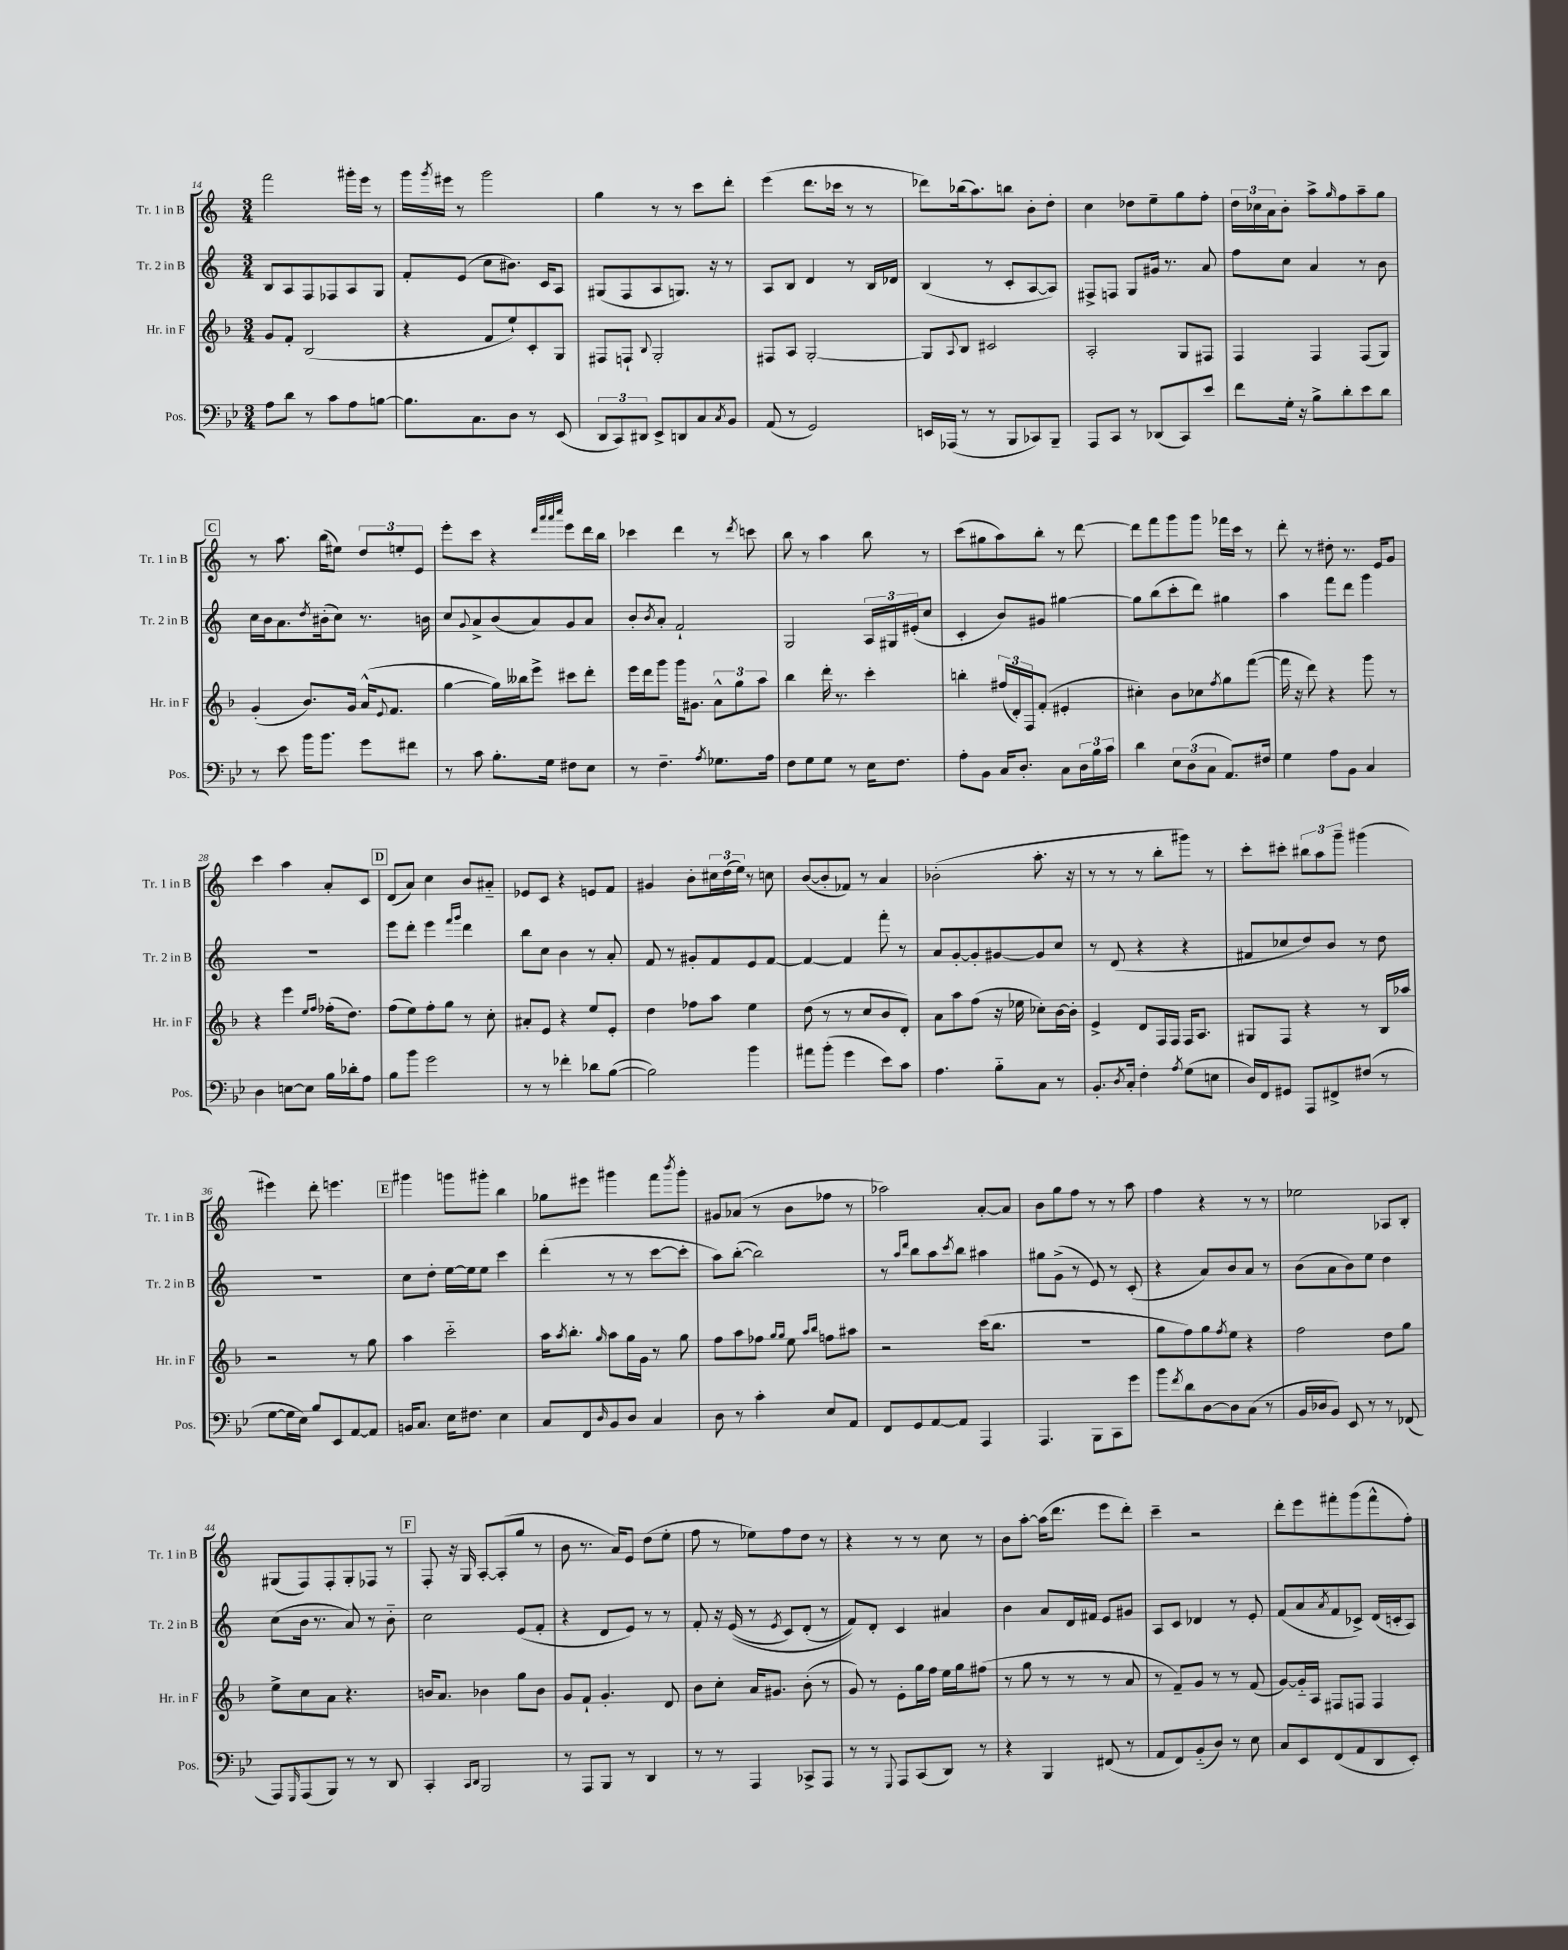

**kern	**kern	**kern	**kern
*staff4	*staff3	*staff2	*staff1
*clefF4	*clefG2	*clefG2	*clefG2
*k[b-e-]	*k[b-]	*k[]	*k[]
*M3/4	*M3/4	*M3/4	*M3/4
8A	8g	8B	2fff
8d	8f'	8A	.
8r	(2B-	8F	.
8c	.	8F-	.
8A	.	8A	16ggg#'
.	.	.	16eee
[8B	.	8G	8r
=	=	=	=
8.B]	4r	8f'	16ggg
.	.	.	8qggg
.	.	.	16eee#
.	.	(8e	8r
8.C	.	.	.
.	8f	8cc	2ggg
8D	8ee`)	8.b#)	.
8r	8c'	.	.
.	.	16c	.
(8EE-	8G	8A	.
=	=	=	=
12DD	8F#	(8G#	4gg
12CC)	.	.	.
.	8F`	8F	.
12DD#	.	.	.
.	8qqB-	.	.
8EE-^	2G'	8A	8r
8DD	.	8.G)	8r
8C	.	.	8ccc
.	.	16r	.
8qC	.	.	.
8BB-	.	8r	8ddd'
=	=	=	=
(8AA	8F#	8A	(4eee
8r	8A	8B	.
2GG)	[2G'	4d	8.ddd
.	.	.	16ccc-
.	.	8r	8r
.	.	16B	8r
.	.	16d-	.
=	=	=	=
16EE	8G]	(4B	8ddd-)
(16AAA-	.	.	.
.	8qqA	.	.
8r	8B-	.	(16bb-
.	.	.	8.aa)
8r	2c#	8r	.
8BBB-	.	8c'	8bb
8CC-)	.	[8A	8b'
8BBB-~	.	8A])	8dd'
=	=	=	=
8AAA	2A'	8F#^	4cc
8CC	.	8F	.
8r	.	8G	8dd-
(8DD-	.	16g#	8ee~
.	.	8.r	.
8CC)	8G	.	8gg
8e-	8F#	8a	8ff'
=	=	=	=
8f	4F	8ff	24dd
.	.	.	24cc-
.	.	.	24a
16G'	.	8cc	8b'
16r	.	.	.
8B-^	4F	4a	8aa^
.	.	.	16qqgg
8d'	.	.	8ff
8e-	(8F	8r	8aa~
8d	8G)	8b	8gg
=	=	=	=
8r	(4g'	16cc	8r
.	.	16b	.
8e-	.	8.a	8.aa
16b-	8.b-)	.	.
.	.	8qdd	.
8.b-	.	(16b#'	(16bb
.	.	8cc)	8ee#)
.	16g	.	.
8g	(16a^^	8.r	12dd
.	8qqe	.	.
.	8.f	.	.
.	.	.	12ee'
8f#	.	.	.
.	.	.	12e
.	.	16b	.
=	=	=	=
8r	[4gg	8cc	8eee'
.	.	8qqg	.
8c	.	8a^	8ccc
8.B-'	16gg])	(8b	4r
.	16bb--	.	.
.	8eee^	8a)	.
16G	.	.	.
.	.	.	32qqddd
.	.	.	32qqaaa
.	.	.	32qqaaa
.	.	.	32qqcccc
8F#	8ccc#	8g	8eee
8E-	8ddd'	8a	16ddd
.	.	.	16bb
=	=	=	=
8r	16eee	8b'	4ccc-
.	16ddd	.	.
.	.	8qb	.
4.F~	8ggg	8a'	.
.	16ggg	2f`	4ddd
.	8.g#	.	.
8qA	.	.	.
8.G-	12a^^	.	8r
.	12gg	.	.
.	.	.	8qddd
.	.	.	8ccc
.	12aa	.	.
16A	.	.	.
=	=	=	=
8F	4bb-	2G	8bb
8G	.	.	8r
8G	16ddd'	.	4aa
.	8.r	.	.
8r	.	.	.
16E-	4ccc'	24A	8bb
.	.	24G#	.
8.F	.	.	.
.	.	(24e#'	.
.	.	8cc	8r
=	=	=	=
8A'	4bb'	4c'	(8ccc
8BB-	.	.	8gg#
16C	(24ff#	8b)	8aa)
.	24d')	.	.
8.D'	.	.	.
.	24F	.	.
.	(8f'	8g#	8bb'
8C	4e#'	[4gg#	8r
24D	.	.	[8ddd
24B-	.	.	.
24c	.	.	.
=	=	=	=
4d	4cc#')	8gg#]	8ddd]
.	.	(8bb	8fff
12E-	8b-	8ccc'	8ggg
(12D	.	.	.
.	8cc-	8ddd)	8ggg
12C	.	.	.
.	8qff	.	.
8.AA)	8gg	4gg#	16fff-
.	.	.	16ccc
.	([8fff	.	8r
16F#	.	.	.
=	=	=	=
4G	16fff]	4aa	8ddd'
.	16r	.	.
.	8ddd)	.	8r
8A	4r	8fff	8dd#'
8BB-	.	8ddd	8.r
4C	8ggg	4ggg	.
.	.	.	16e
.	8r	.	8g
=	=	=	=
4D	4r	2.r	4ccc
[8E	4eee	.	4aa
8E]	.	.	.
.	16qqee	.	.
.	16qqff	.	.
16B-	(16ff-'	.	8a'
16d-'	8.dd)	.	.
8A	.	.	8c
=	=	=	=
8B-	(8ff	8eee	(8d
8b-	8ee)	8ddd'	8a)
2g	8ff'	4eee	4cc
.	8gg	.	.
.	.	16qqfff	.
.	.	16qqggg	.
.	8r	4ddd	8b
.	8cc'	.	8a#'~
=	=	=	=
8r	8a#'	8bb	8e-
8r	8e	8cc	8c
4f-'	4r	4b	4r
8d-	8ee	8r	8e
([8B-	8e'	8a'	8f
=	=	=	=
2B-])	4dd	8f	4g#
.	.	8r	.
.	8ff-	8g#'	8b'
.	8aa	8f	24cc#
.	.	.	(24dd
.	.	.	24ee)
4b-	4ee	8e	8r
.	.	[8f	8cc
=	=	=	=
8a#	(8dd	4f_	([8b
(8b-'	8r	.	8b']
4g	8r	4f]	8f-)
.	8cc	.	8r
8e-)	8b-	8fff'	4a
8c	8d')	8r	.
=	=	=	=
4.A	8a	8a	(2b-'
.	8aa	[8g'	.
.	(8ff	8g']	.
8B-'~	16r	[8g#	.
.	16ee-	.	.
8C	8cc-')	8g#]	8.aa'
8r	[16b-	8cc	.
.	16b-']	.	16r
=	=	=	=
8.BB-'	4e^	8r	8r
.	.	(8d	8r
8qD	.	.	.
16C'	.	.	.
4F'	8d	4r	8r
.	16F	.	8bb'
.	16F	.	.
8qA	.	.	.
(8G	16F	4r	8ggg#)
.	8.A	.	.
8E	.	.	8r
=	=	=	=
16D)	8G#	8f#	8ccc'
16FF	.	.	.
8GG#	8F	8cc-	8ccc#'
8AAA	4r	8dd)	12bb#
.	.	.	12aa
8FF#^	.	8b	.
.	.	.	12ggg~
(8F#	8r	8r	(4ggg#
8r	16B-	8dd	.
.	16aa-	.	.
=	=	=	=
[8G	2r	2.r	4eee#)
16G]	.	.	.
16E-)	.	.	.
8B-	.	.	8ddd'
8EE-	.	.	4.eee
[8AA	8r	.	.
8AA]	8gg	.	.
=	=	=	=
16BB	4aa	8cc	4ggg#
8.C	.	.	.
.	.	8dd'	.
16E-	2ccc'~	[16ee	8ggg
8.F#	.	16ee]	.
.	.	8ee	8ggg#'
4E-	.	4ccc	4bb
=	=	=	=
8C	16aa	(4ddd'	8gg-
.	8qaa	.	.
.	8.bb-'	.	.
8FF	.	.	8eee#
16qqD	16qqgg	.	.
8BB-	8aa	8r	4ggg#
8D	16gg	8r	.
.	16g	.	.
4C	8r	[8ccc	8fff
.	.	.	8qbbb
.	8gg	8ccc']	8ggg#'
=	=	=	=
8D	8ff	8aa)	8g#
8r	8aa	([8bb'	(8a-
4c'	8ff-	2bb])	8r
.	16qqgg	.	.
.	16qqgg	.	.
.	8ee	.	8b
.	16qqaa	.	.
.	16qqbb-	.	.
8E-	8ff	.	8ff-
8AA	8aa#	.	8r
=	=	=	=
8FF	2r	8r	2aa-)
.	.	16qqaa	.
.	.	16qqddd	.
8GG	.	8bb	.
[8AA	.	8aa	.
.	.	8qccc	.
8AA]	.	8bb	.
4AAA	(16ccc	4aa#	[8a'
.	8.bb-	.	.
.	.	.	8a]
=	=	=	=
4.AAA	2.r	8gg#	8b
.	.	(8g^	8gg
.	.	8r	8ff
8BBB-	.	8e)	8r
8CC	.	8r	8r
8g	.	(8c'	8aa
=	=	=	=
8b-	8gg	4r	4ff
8qf	.	.	.
8d	8ff)	.	.
[8D	8gg	8a)	4r
.	8qff	.	.
8D]	8ee	8b	.
(8C	4r	8a	8r
8r	.	8r	8r
=	=	=	=
16BB-	2ff	(8b	2ee-
16D-	.	.	.
8BB-)	.	8a	.
8EE-	.	8b)	.
8r	.	8ee	.
8r	8dd	4dd	8A-
(8FF-	8gg	.	8B'
=	=	=	=
8AAA)	8ee^	(8cc	(8G#
16qqGGG	.	.	.
(8AAA	8cc	16b	8F)
.	.	8.r	.
8BBB-)	8a	.	8F'
8r	4.r	8a)	8G#'
8r	.	8r	8F-
8DD	.	8b'~	8r
=	=	=	=
4CC'	16b	2cc	8F'
.	8.a	.	.
.	.	.	16r
.	.	.	16G
16qqCC	.	.	.
16qqDD	.	.	.
2BBB-	4b-	.	[8A'
.	.	.	(8A']
.	8gg	(8e	8gg
.	8b-	8f'	8r
=	=	=	=
8r	8g	4r	8b
8AAA	8f`	.	8.r
8BBB-	4.g'	8d	.
.	.	.	16a)
8r	.	8e)	8e
4DD	.	8r	(8dd
.	8d	8r	8ee'
=	=	=	=
8r	8b-	8f'	8ff
8r	8cc'	16r	8r
.	.	&((16e	.
4AAA	16a	8r	8ee-)
.	8.g#	.	.
.	.	8qe	.
.	.	8c)	8ff
8CC-^	(8b-'	(8d'	8dd
8AAA	8r	8r	8r
=	=	=	=
8r	8g)	8f)&)	4r
8r	8r	8d'	.
8qqGGG	.	.	.
8AAA	8e'	4c	8r
(8CC	16gg	.	8r
.	16ff	.	.
8DD)	16ee	4a#	8cc
.	16gg	.	.
8r	(8ff#	.	8r
=	=	=	=
4r	8r	4b	8b
.	8gg	.	[8aa'
4BBB-	8r	8a	(16aa]
.	.	.	8.ddd
.	8r	16d	.
.	.	16f#	.
(8FF#	8r	8e	8eee
8r	8a	8g#	8ddd')
=	=	=	=
8AA	8r	8A	4ccc~
8FF)	8f~)	8c	.
(8BB-'~	8g	4d-	2r
8D)	8r	.	.
8r	8r	8r	.
8E-	(8f	8e'	.
=	=	=	=
8C	[8g)	(8f	8ddd'
8EE-	16g'~]	8a	8eee
.	16A	.	.
.	.	8qa	.
(8FF	8F#	8f	8fff#'
8AA	8F	8c-^)	(8ggg
8DD	4F	(16d	8fff#^^
.	.	16c'	.
8EE-')	.	8A)	8ff')
==	==	==	==
*-	*-	*-	*-
